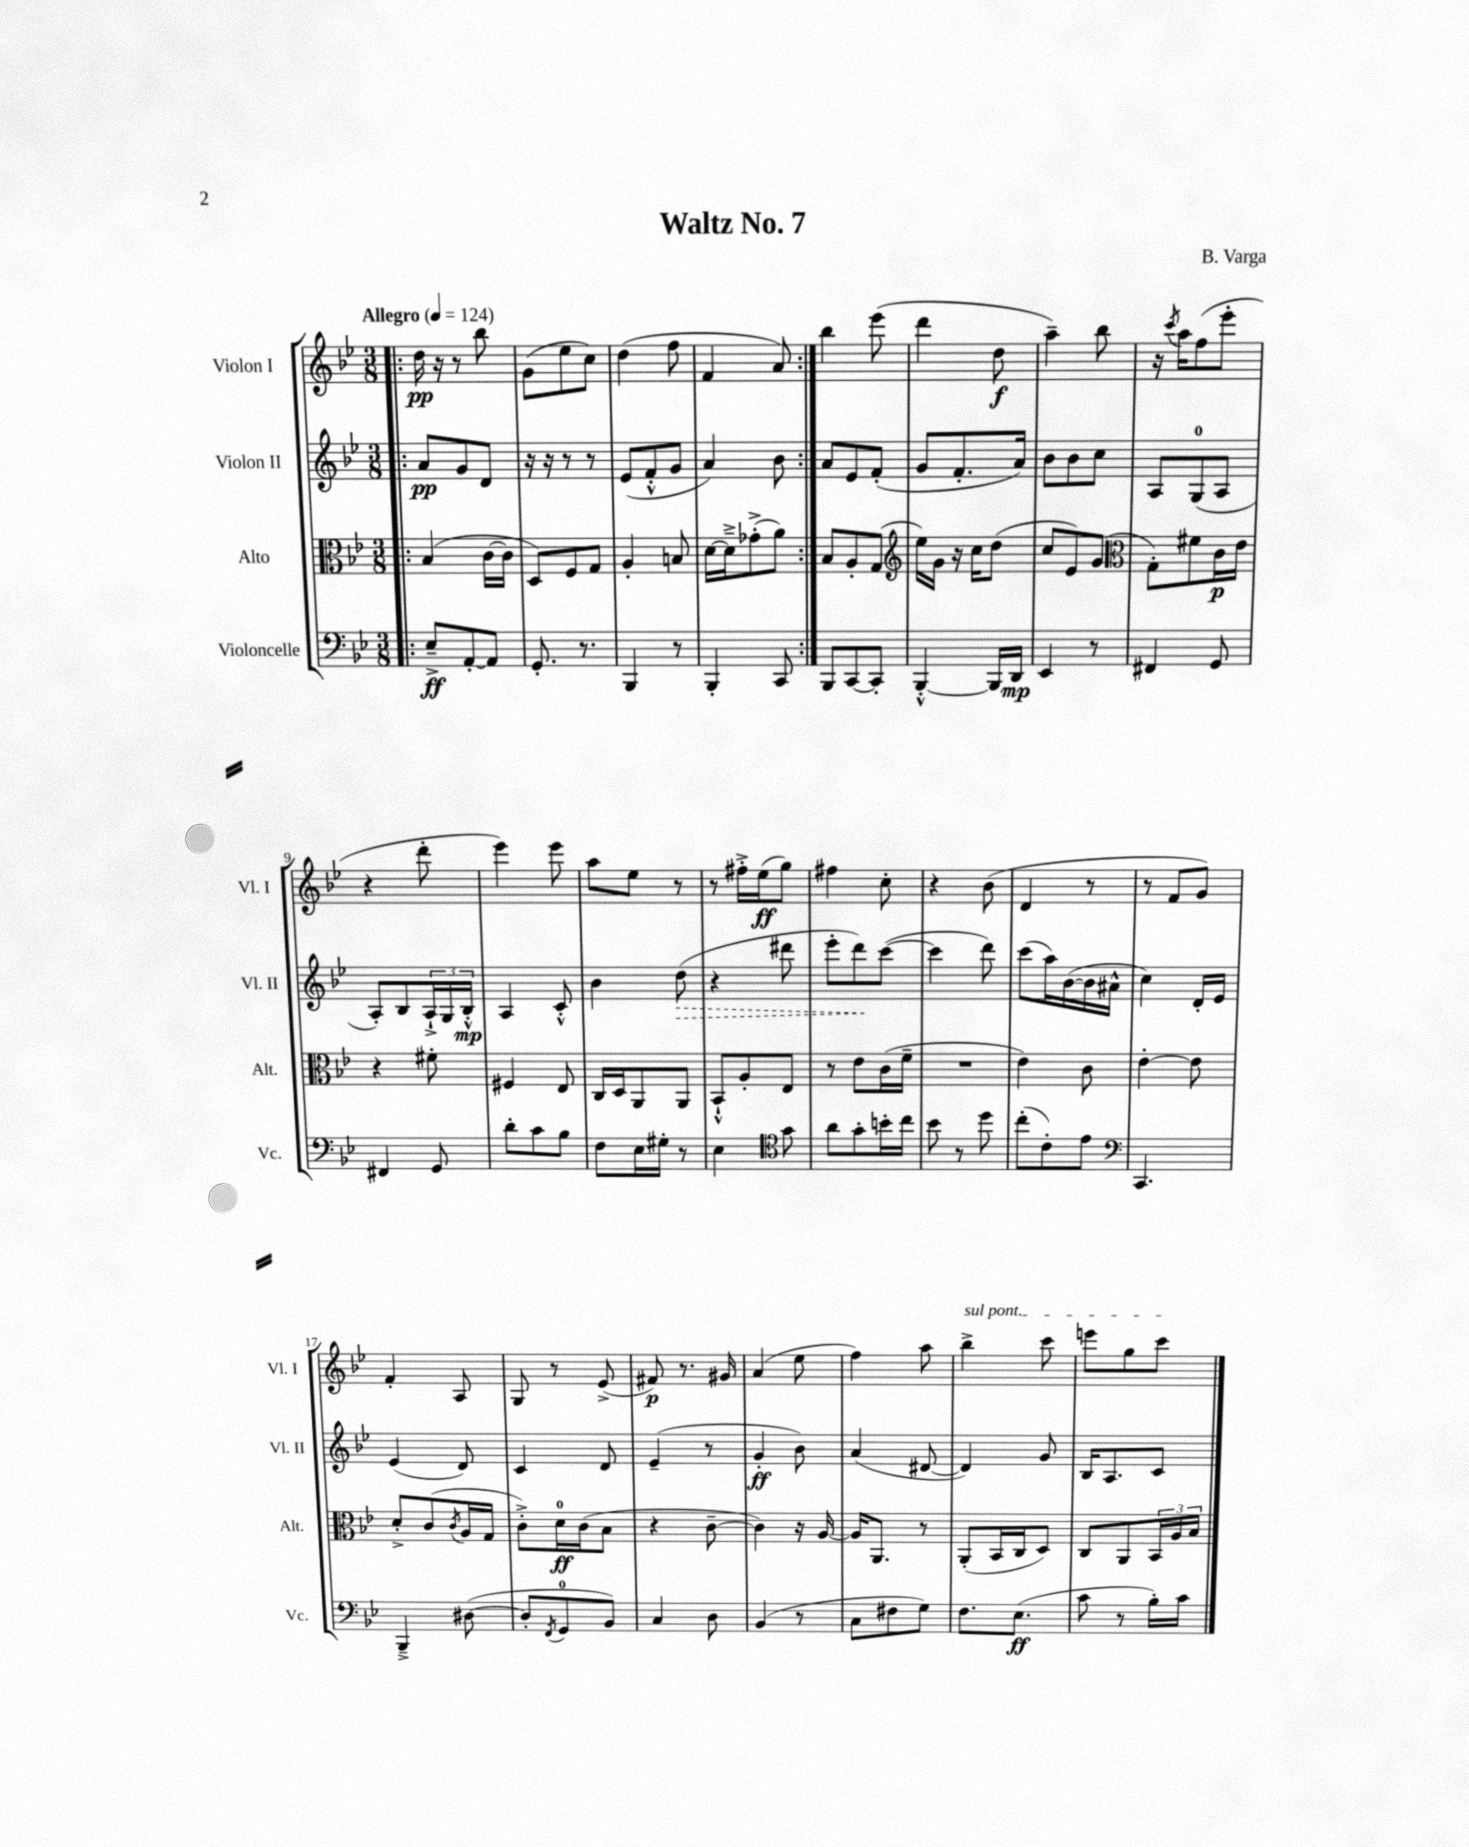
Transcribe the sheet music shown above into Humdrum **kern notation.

**kern	**dynam	**kern	**dynam	**kern	**dynam	**kern	**dynam
*part4	*part4	*part3	*part3	*part2	*part2	*part1	*part1
*staff4	*staff4	*staff3	*staff3	*staff2	*staff2	*staff1	*staff1
*I"Violoncelle	*	*I"Alto	*	*I"Violon II	*	*I"Violon I	*
*I'Vc.	*	*I'Alt.	*	*I'Vl. II	*	*I'Vl. I	*
*clefF4	*	*clefC3	*	*clefG2	*	*clefG2	*
*k[b-e-]	*	*k[b-e-]	*	*k[b-e-]	*	*k[b-e-]	*
*M3/8	*	*M3/8	*	*M3/8	*	*M3/8	*
*MM124	*	*MM124	*	*MM124	*	*MM124	*
=1!|:	=1!|:	=1!|:	=1!|:	=1!|:	=1!|:	=1!|:	=1!|:
!	!	!	!	!	!	!LO:TX:a:B:t=Allegro	!
8E-~^/L	ff	(4B-/	.	8a/L	pp	16dd\	pp
.	.	.	.	.	.	16r	.
[8AA'/	.	.	.	8g/	.	8r	.
8AA/J]	.	[16c\LL	.	8d/J	.	8bb-\	.
.	.	16c\JJ]	.	.	.	.	.
=2	=2	=2	=2	=2	=2	=2	=2
8.GG'/	.	8D/L)	.	16r	.	(8g\L	.
.	.	.	.	16r	.	.	.
.	.	8F/	.	8r	.	8ee-\	.
8.r	.	.	.	.	.	.	.
.	.	8G/J	.	8r	.	8cc\J)	.
=3	=3	=3	=3	=3	=3	=3	=3
4BBB-/	.	4A'/	.	(8e-/L	.	(4dd\	.
.	.	.	.	8f'^^/	.	.	.
8r	.	8Bn/	.	8g/J	.	8ff\	.
=4	=4	=4	=4	=4	=4	=4	=4
4BBB-'/	.	[16d\LL	.	4a/)	.	4f/	.
.	.	16d~^\J]	.	.	.	.	.
.	.	(8g-X'^\	.	.	.	.	.
8CC/	.	8a\J)	.	8b-\	.	8a/)	.
=5:|!	=5:|!	=5:|!	=5:|!	=5:|!	=5:|!	=5:|!	=5:|!
8BBB-/L	.	8B-/L	.	8a/L	.	4bb-\	.
[8CC/	.	8A'/	.	8e-/	.	.	.
8CC'/J]	.	(8G/J	.	(8f'/J	.	(8eee-\	.
=6	=6	=6	=6	=6	=6	=6	=6
*	*	*clefG2	*	*	*	*	*
[4BBB-'^^/	.	16ee-\LL)	.	8g/L	.	4ddd\	.
.	.	16g\JJ	.	.	.	.	.
.	.	16r	.	8.f'/	.	.	.
.	.	16cc\KL	.	.	.	.	.
16BBB-/LL]	.	(8dd\J	.	.	.	8dd\	f
16DD/JJ	mp	.	.	16a/Jk)	.	.	.
=7	=7	=7	=7	=7	=7	=7	=7
4EE-/	.	8cc/L	.	8b-\L	.	4aa~\)	.
.	.	8e-/)	.	8b-\	.	.	.
8r	.	(8g/J	.	8cc\J	.	8bb-\	.
=8	=8	=8	=8	=8	=8	=8	=8
*	*	*clefC3	*	*	*	*	*
4FF#X/	.	8G'\L)	.	8A/L	.	16r	.
.	.	.	.	.	.	8qccc/	.
.	.	.	.	.	.	16aa\KL	.
.	.	8f#X\	.	(8G/	.	(8ff\	.
8GG/	.	16c\L	p	8A/J	.	8eee-'\J	.
.	.	16e-\JJ	.	.	.	.	.
!!LO:LB:g=z
=9	=9	=9	=9	=9	=9	=9	=9
4FF#X/	.	4r	.	8A'/L)	.	4r	.
.	.	.	.	8B-/	.	.	.
8GG/	.	8f#X'\	.	24A`^/L	.	8ddd'\	.
.	.	.	.	24G/	.	.	.
.	.	.	.	24B-'^^/JJ	mp	.	.
=10	=10	=10	=10	=10	=10	=10	=10
8d'\L	.	4F#X/	.	4A/	.	4eee-\)	.
8c\	.	.	.	.	.	.	.
8B-\J	.	8E-/	.	8c'^^/	.	8eee-\	.
=11	=11	=11	=11	=11	=11	=11	=11
8F\L	.	16C/LL	.	4b-\	.	8aa\L	.
.	.	16D/J	.	.	.	.	.
16E-\L	.	8AA/	.	.	.	8ee-\J	.
16G#X'\JJ	.	.	.	.	.	.	.
!	!	!	!	!	!LO:HP:b	!	!
8r	.	8AA/J	.	(8dd\	>	8r	.
=12	=12	=12	=12	=12	=12	=12	=12
4E-\	.	8BB-`^^/L	.	4r	.	8r	.
.	.	8A'/	.	.	.	16ff#X'^\LL	.
.	.	.	.	.	.	(16ee-\J	ff
*clefC4	*	*	*	*	*	*	*
8g\	.	8E-/J	.	8ddd#X\	.	8gg\J)	.
=13	=13	=13	=13	=13	=13	=13	=13
8a\L	.	8r	.	8eee-'\L	.	4ff#X\	.
8g'\	.	8e-\L	.	8ddd\)	.	.	.
16bn'\L	.	(16c\L	.	([8ccc\J	]	8cc'\	.
16cc\JJ	.	16f~\JJ	.	.	.	.	.
=14	=14	=14	=14	=14	=14	=14	=14
8b-\	.	4.r	.	4ccc\]	.	4r	.
8r	.	.	.	.	.	.	.
8dd\	.	.	.	8ddd\)	.	(8b-\	.
=15	=15	=15	=15	=15	=15	=15	=15
(8cc'\L	.	4e-\)	.	(8ccc\L	.	4d/	.
8c'\)	.	.	.	16aa\L)	.	.	.
.	.	.	.	([16b-\	.	.	.
8e-\J	.	8c\	.	16b-\]	.	8r	.
.	.	.	.	16a#X^^\JJ	.	.	.
=16	=16	=16	=16	=16	=16	=16	=16
*clefF4	*	*	*	*	*	*	*
4.CC/	.	[4e-'\	.	4cc\)	.	8r	.
.	.	.	.	.	.	8f/L	.
.	.	8e-\]	.	16d'/LL	.	8g/J)	.
.	.	.	.	16e-/JJ	.	.	.
!!LO:LB:g=z
=17	=17	=17	=17	=17	=17	=17	=17
4BBB-~^/	.	8d'^/L	.	(4e-/	.	4f'/	.
.	.	(8c/	.	.	.	.	.
.	.	8qc/	.	.	.	.	.
([8D#X\	.	16A/L	.	8d/)	.	8A/	.
.	.	16G/JJ	.	.	.	.	.
=18	=18	=18	=18	=18	=18	=18	=18
8D#'/L]	.	8c'^\L)	.	4c/	.	8G/	.
8qFF/	.	.	.	.	.	.	.
8GG/	.	16d\L	ff	.	.	8r	.
.	.	(16c\J	.	.	.	.	.
8BB-/J)	.	8B-\J	.	8d/	.	(8e-^/	.
=19	=19	=19	=19	=19	=19	=19	=19
4C/	.	4r	.	(4e-~/	.	8f#X/)	p
.	.	.	.	.	.	8.r	.
8D\	.	[8c~\	.	8r	.	.	.
.	.	.	.	.	.	16g#X/	.
=20	=20	=20	=20	=20	=20	=20	=20
(4BB-/	.	4c\])	.	4g'/	ff	(4a/	.
8r	.	16r	.	8b-\)	.	8ee-\	.
.	.	[16A/	.	.	.	.	.
=21	=21	=21	=21	=21	=21	=21	=21
8C\L	.	16A/KL]	.	(4a/	.	4ff\)	.
.	.	8.AA/J	.	.	.	.	.
8F#X\	.	.	.	.	.	.	.
8G\J)	.	8r	.	[8d#X/	.	8aa\	.
=22	=22	=22	=22	=22	=22	=22	=22
!	!	!	!	!	!	!LO:TX:a:i:t=sul pont.	!
8.F\L	.	(8AA'/L	.	4d#/])	.	4bb-^\	.
.	.	16BB-/L	.	.	.	.	.
(8.E-\J	ff	16C/J	.	.	.	.	.
.	.	8D/J)	.	8g/	.	8ccc\	.
=23	=23	=23	=23	=23	=23	=23	=23
8c\	.	8C/L	.	16B-/KL	.	8eeen\L	.
.	.	.	.	8.A/	.	.	.
8r	.	8AA/	.	.	.	8gg\	.
16B-'\LL)	.	24BB-/L	.	8c/J	.	8ccc\J	.
.	.	24A/	.	.	.	.	.
16c\JJ	.	.	.	.	.	.	.
.	.	24B-/JJ	.	.	.	.	.
==	==	==	==	==	==	==	==
*-	*-	*-	*-	*-	*-	*-	*-
